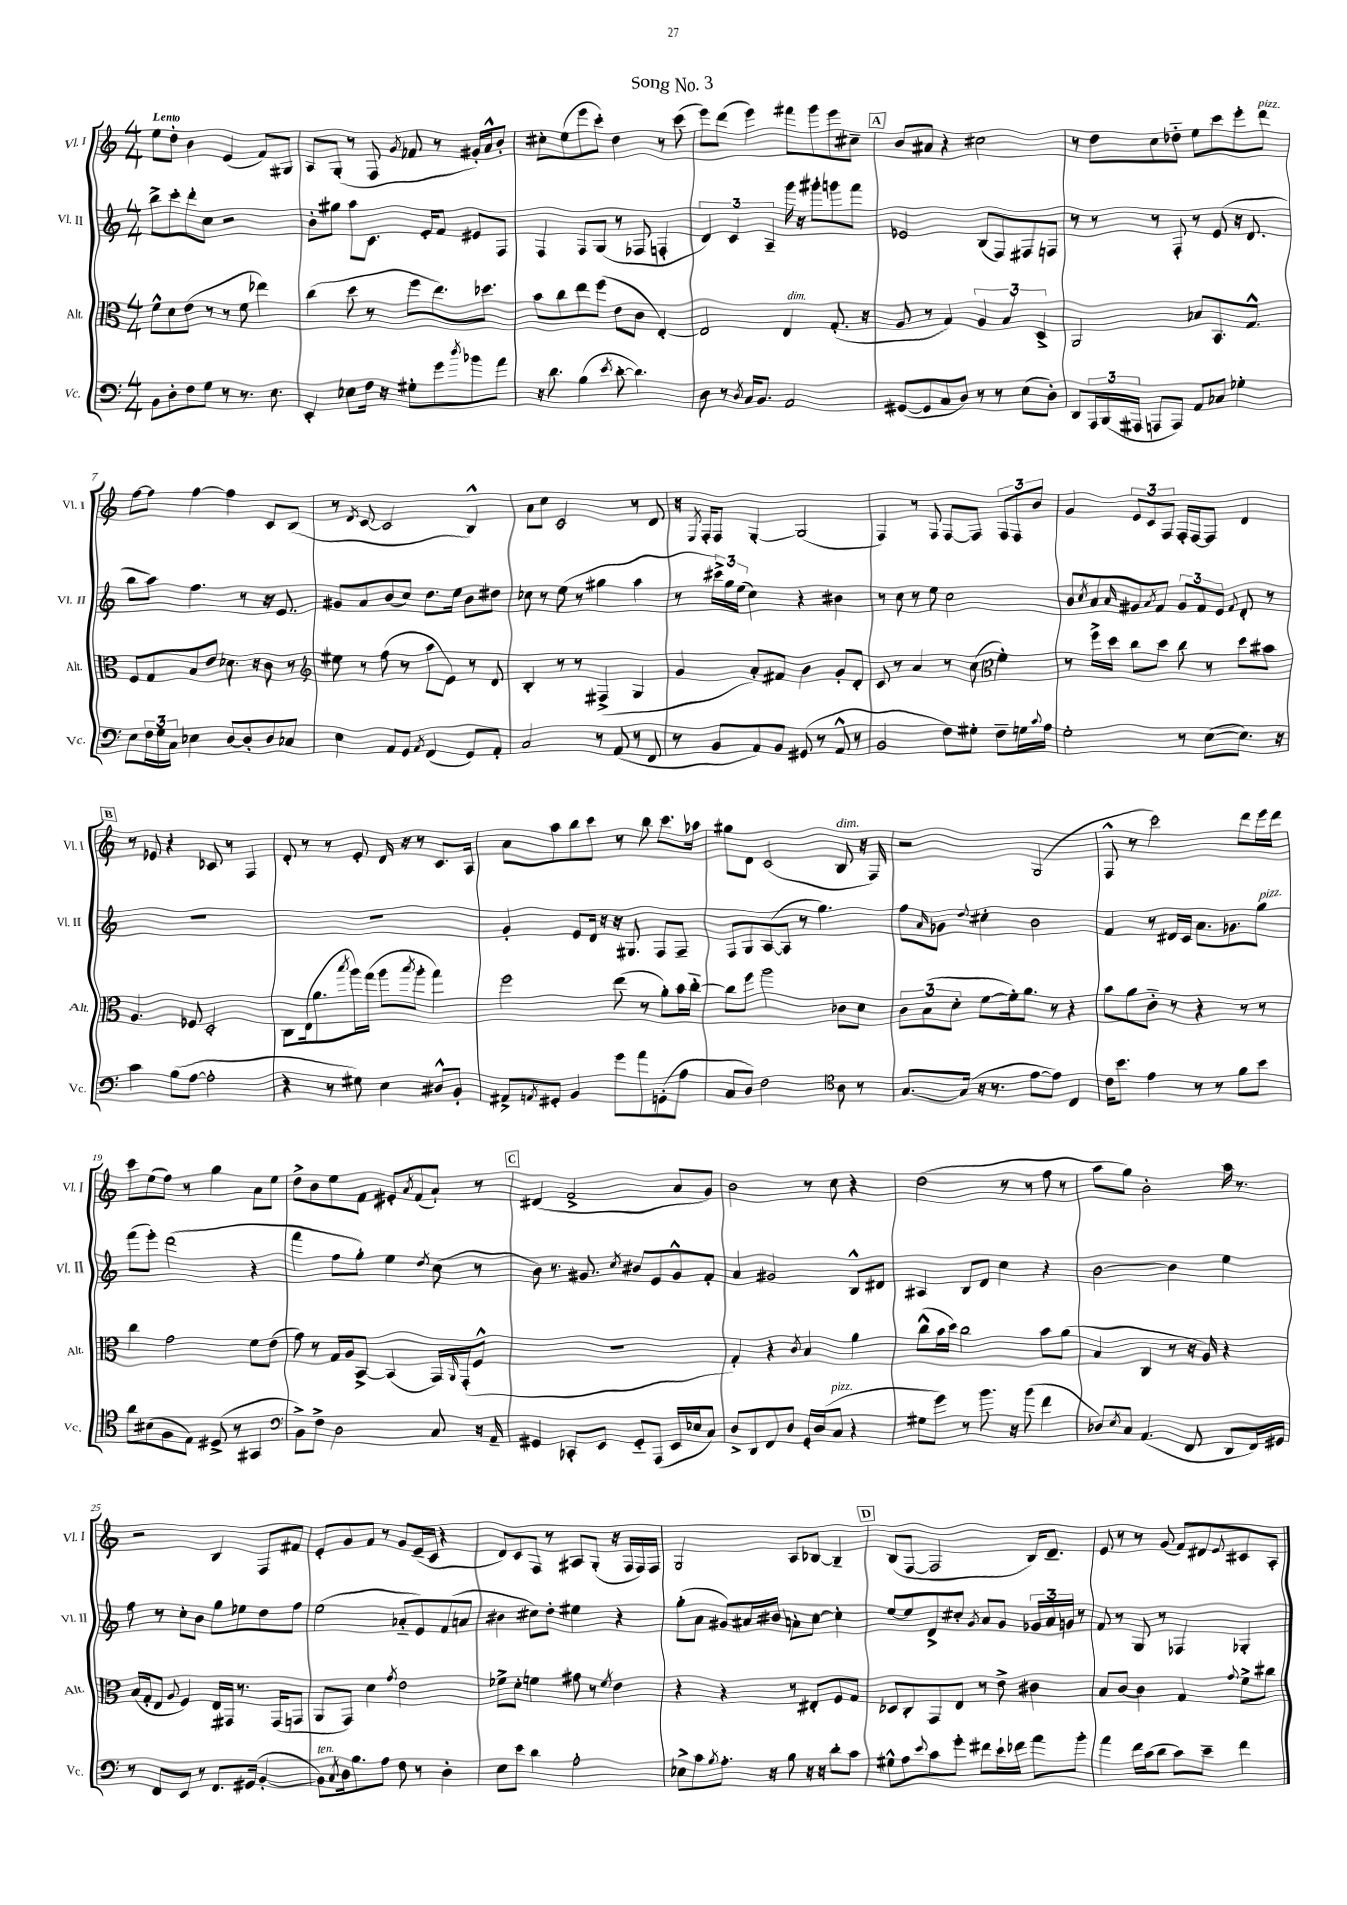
\header { title = "Song No. 3" }
<<
\new StaffGroup <<
\new Staff = "s0" \with { instrumentName = "Vl. I" shortInstrumentName = "Vl. I" } {
    \clef treble \key c \major \numericTimeSignature \time 4/4 \tempo "Lento"
    e''8 d''8-. b'4 e'4( f'8) gis8 |
    a8 g8-.( r8 f8 \acciaccatura { g'8 } fes'8 r8 gis'16-.) a'16-^ b'8-. |
    cis''8-. e''8( e'''8 c'''8-.) d''4 r8 c'''8( |
    e'''8) d'''8( e'''4) fis'''8 g'''8 e'''8 cis''8-- |
    \mark \markup { \box "A" } b'8 ais'8 r4 cis''2 |
    r8 d''8 c''8 des''8-_ e''8 c'''8 e'''8-. d'''8^\markup { \italic "pizz." } |
    f''8~ f''8 f''4~ f''4 c'8 b8( |
    r8 \acciaccatura { d'8 } c'8~ c'2 b4-^) |
    a'8 c''8 c'2 r8 d'8 |
    r16 \acciaccatura { e8 } f16-. f8 g4~-. g2( |
    f4) r8 f8 f8~ f8 \tuplet 3/2 { f8 f8 b'8 } |
    g'4 \tuplet 3/2 { e'8 c'8 f8 } f16-. f16~ f8 d'4 |
    \mark \markup { \box "B" } r8 ees'8 r4 ces'8 r8 f4 |
    d'8-. r8 r8 e'8-. d'16 r16 r8 c'8. a16 |
    a'8 a''8 b''8 c'''8 r8 b''8 c'''8. aes''16 |
    gis''8 d'8 c'2( b8^\markup { \italic "dim." } r16 f16) |
    r2 g2( |
    f8-^ r8 c'''2) d'''8 e'''16 d'''16 |
    c'''8 e''8( f''8) r8 g''4 a'8 e''8 |
    d''8-> b'8 e''8 f'8 eis'8-. \acciaccatura { a'8 } f'8( a'8-!) r8 |
    \mark \markup { \box "C" } dis'4( f'2-> a'8 g'8) |
    b'2 r8 c''8 r4 |
    d''2( r8 r8 f''8 r8 |
    a''8 g''8) b'2-. a''16 r8. |
    r2 b4 f8 fis'8 |
    e'8-. g'8 f'8 r8 g'8 e'16--( c'16 r4 |
    d'8) c'8 f8 r8 ais8 g8-.( r16 f16 f16) f16 |
    g2 a8 bes8~ bes4-- |
    \mark \markup { \box "D" } b8( f8~ f2 b16) d'8.-- |
    e'8 r8 r8 g'8( f'8) dis'8 \appoggiatura { e'8 } cis'8 a8-. \bar "|." |
}
\new Staff = "s1" \with { instrumentName = "Vl. II" shortInstrumentName = "Vl. II" } {
    \clef treble \key c \major \numericTimeSignature \time 4/4
    b''8-> c'''8-. d'''8-. c''8 r2 |
    b'8-. gis''8 a''8 c'8. e'16-. f'8 eis'8 f8 |
    f4 f8 g8( r8 fes8 f4-. |
    \tuplet 3/2 { d'4) c'4 a4-- } g'''16 r16 gis'''8-. g'''8 f'''8 |
    \mark \markup { \box "A" } ees'2 b8( f8) fis8 f8 |
    r8 r8 r8 f8-. r8 e'8( r16 d'8. |
    b''8 a''8) f''4. r8 r16 e'8. |
    gis'8 a'8 b'8( c''8) d''8. e''16 b'8 dis''8 |
    ces''8 r8 e''8( r8 gis''4 a''4 |
    r8 \tuplet 3/2 { cis'''16->) g''16 e''16( } c''4) r4 bis'4 |
    r8 c''8 r8 e''8 c''2 |
    b'8 \acciaccatura { c''8 } a'8 \grace { a'16 } gis'8 \acciaccatura { a'8 } f'8 \tuplet 3/2 { gis'8 f'8 e'8 } \appoggiatura { f'8 } d'8-. r8 |
    \mark \markup { \box "B" } R1 |
    R1 |
    g'4-. e'8 d'16 r16 r16 gis8. f8 f8-- |
    f8 g8 a8~( a8 r8 g''4.) |
    f''8 \grace { a'16 } ges'8 \appoggiatura { d''8 } cis''4-. b'2 |
    f'4 r8 dis'16 c'16 a'8. ges'8. g''8^\markup { \italic "pizz." } |
    f'''8( e'''8-.) d'''2( r4 |
    f'''4 f''8 g''8-.) e''4 \acciaccatura { d''8 } c''8( r8 |
    \mark \markup { \box "C" } b'8) r8. gis'8. \acciaccatura { c''8 } bis'8 e'8 gis'8-^ f'8-. |
    a'4 gis'2 b8-^ dis'8 |
    ais4 b8 d'8 c''4 r4 |
    b'2~ b'4 e''4 |
    f''8 r8 c''8-. b'8 g''8 ees''8 d''8 f''8 |
    e''2( aes'8-_ e'8) f'8( a'8 |
    bis'4 cis''8) d''8-. eis''4 r4 |
    g''8-.( a'8 gis'8) ais'16 bis'16 a'8-. c''8~ c''4-. |
    \mark \markup { \box "D" } e''8~ e''8 d'8-> cis''8-. \acciaccatura { g'8 } a'8 g'8 \tuplet 3/2 { ges'16 a'16 g'16 } r8 |
    f'8 r8 g8 r8 fes4 ges4-. \bar "|." |
}
\new Staff = "s2" \with { instrumentName = "Alt." shortInstrumentName = "Alt." } {
    \clef alto \key c \major \numericTimeSignature \time 4/4
    f'8-^ d'8 e'8( r8 r8 f'8 ees''4) |
    c''4( d''8 r8 f''8 e''8.) des''8. |
    b'8 c''8 e''8 f''8( e'8 c'8 e4~-.) |
    e2 e4^\markup { \italic "dim." } g8.-.( r16 |
    \mark \markup { \box "A" } a8 r8 g4) \tuplet 3/2 { a4 b4 d4-> } |
    a,2 bes8 b,8. g8.-^ |
    f8 g8 b8 e'8 des'8. r16 c'8 r8 |
    \clef treble eis''8 r8 f''8( r8 a''8 e'8) r8 d'8 |
    b4-. r8 r8 fis4->( g4 |
    g'4 a'8-.) fis'8 b'4 g'8-. d'8-. |
    c'8 r8 a'4 r8 c''8( \clef alto f'4-.) |
    r8 f''16-> d''16 c''8 d''8 c''8 r8 d''8 bis'8 |
    \mark \markup { \box "B" } a4. fes8 d2-. |
    c8 e16( a'8. \acciaccatura { b''8 } a''16) g''16( a''8 \acciaccatura { b''8 } a''8-. g''4) |
    f''2 e''8( r8 a'8-.) b'16 c''16~-_ |
    c''8 f''8 a''2 ces'8 d'8 |
    \tuplet 3/2 { c'8 b8( d'8-. } f'8~ f'16-.) a'8. r8 r4 |
    b'8 a'8 c'8-_ r8 r4 r8 r8 |
    c''4 g'2 f'8 e'8( |
    g'8) r8 g16 a16 b,8~-> b,4( g,16) \grace { a,16 } g,16-.( f8-^ |
    \mark \markup { \box "C" } R1 |
    g4-.) r4 \acciaccatura { c'8 } b4 a'4 |
    c''8-^( b'16 d''16) c''2 b'8 a'8( |
    b4 c4 r8 r16 a16) r4 |
    b16( g16-. e8 \appoggiatura { a8 } f4) e16 gis,16 r8. gis,16( g,8 |
    a,8 g,8) d'4 \acciaccatura { g'8 } e'2 |
    fes'8-> d'8-. f'4 gis'8 r8 \acciaccatura { f'8 } e'4 |
    r4 r4 r8 eis8-. f8 g8 |
    \mark \markup { \box "D" } des8 c8-. g,8 e8 r8 e'8-> cis'4 |
    b8 c'8~ c'4 g4 \appoggiatura { g'8 } f'8-> cis''8 \bar "|." |
}
\new Staff = "s3" \with { instrumentName = "Vc." shortInstrumentName = "Vc." } {
    \clef bass \key c \major \numericTimeSignature \time 4/4
    b,8 d8-. f8 g8 r8 r8. e8. |
    e,4-. ees8 f16 r16 gis8-. g'8 \acciaccatura { d''8 } bes'8 a'8 |
    r16 d'8. b4( \acciaccatura { e'8 } d'8~-. d'4.) |
    d8 r8 \acciaccatura { d8 } c16 b,8. a,2 |
    \mark \markup { \box "A" } gis,8~( gis,8 c8 d8) r8 r8 e8( d8-.) |
    d,8 \tuplet 3/2 { a,,16 b,,16( ais,,16 } a,,8 a,,8) a,8 ces8 ges4-. |
    e8 \tuplet 3/2 { f16 g16 c16 } ees4 d8~ d8-. d8 ces8 |
    e4 a,8 g,8 \acciaccatura { a,8 } f,4( g,8) a,8-. |
    c2 r8 a,8( r8 f,8 |
    r8 b,8 a,8) b,8 gis,8( r8 a,8-^ r8 |
    b,2 f8) gis8-. f8-- g16 \appoggiatura { c'8 } a16 |
    g2-. r8 e8~( e8.) r16 |
    \mark \markup { \box "B" } c'4 b8( a8~ a2-. |
    r4 r8 gis8) e4 dis8-^ b,8-. |
    ais,8-> \acciaccatura { a,8 } gis,8-. b,4 g'8 a'8 g,8-.( a8 |
    c8 d8) f2 \clef tenor a8 r8 |
    g8.~ g16( r16 r8. e'8~ e'8) c4 |
    c'16 b'8. e'4 r8 r8 f'8 b'8 |
    a'8 bis8( f8 e8) dis8->( r8 gis,4 |
    \clef bass b,8->) f8-> d2 c8 r16 a,16-- |
    \mark \markup { \box "C" } gis,4 ces,8-. e,8 gis,8-_ a,,8( e,16 ees16 c8) |
    d8-> d,8 f,8 d8 g,16-. d16( c8^\markup { \italic "pizz." } r4 |
    gis8 g'8) r8 b'8. r16 b'8( f'4 |
    des8) \acciaccatura { e8 } c8 a,4.( f,8 d,8 f,16) gis,16 |
    r8 f,8 e,8 r8 f,8. gis,16( b,4~-. |
    b,8^\markup { \italic "ten." }) \acciaccatura { c8 } d16 b8. a8 f8 r8 d4-. |
    e8 e'8 d'4 a2-. |
    ees8-> c'8 \acciaccatura { b8 } a8.-. r16 b8 r16 r16 d'8-. c'8 |
    \mark \markup { \box "D" } gis8-^ a8 \appoggiatura { e'8 } c'8 g'8-. fis'8 e'16-! fes'16 a'8 b'8-. |
    a'4 f'16 c'16( d'8 c'8) e'8-- f'4 \bar "|." |
}
>>
>>
